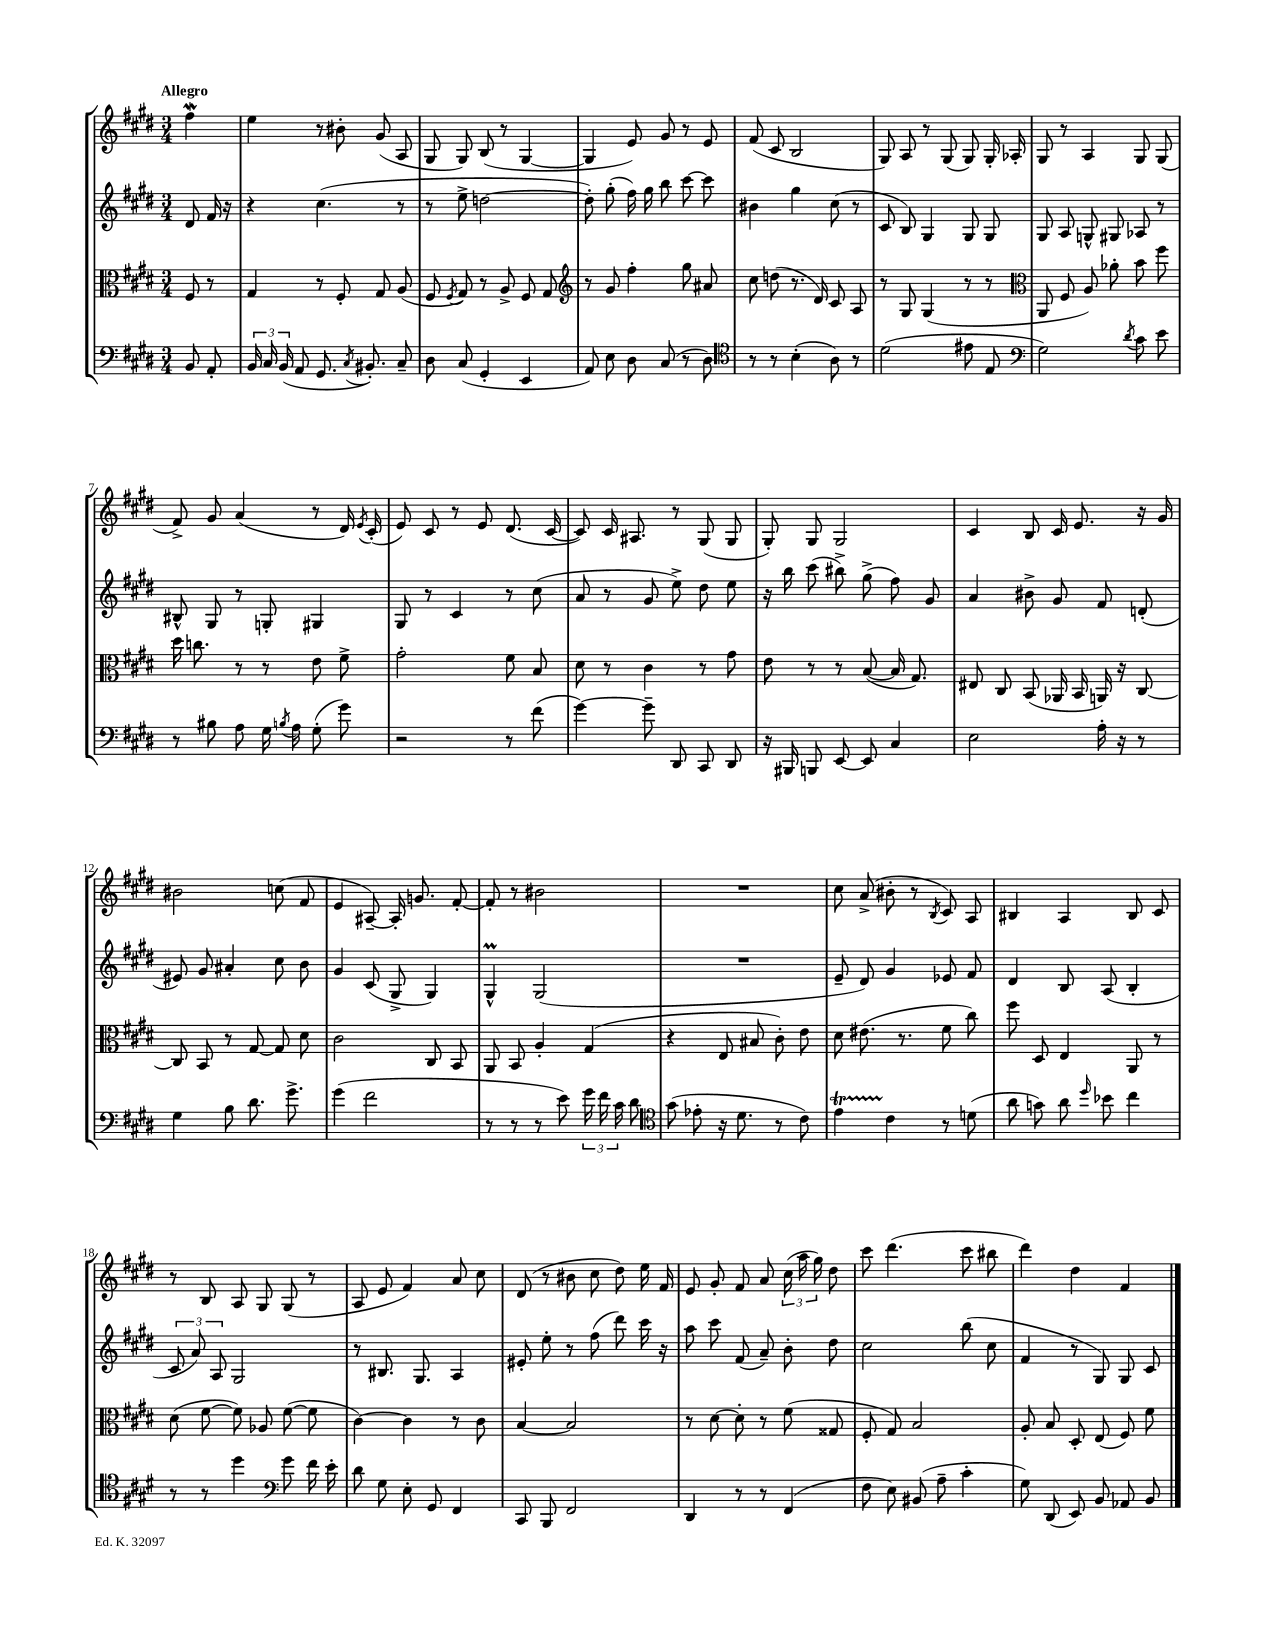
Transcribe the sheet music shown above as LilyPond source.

<<
\new StaffGroup <<
\new Staff = "s0" {
    \clef treble \key e \major \numericTimeSignature \time 3/4 \partial 4 \tempo "Allegro"
    \autoBeamOff fis''4\mordent |
    e''4 r8 bis'8-. gis'8( a8 |
    gis8 gis8) b8( r8 gis4~ |
    gis4 e'8) gis'8 r8 e'8 |
    fis'8( cis'8 b2 |
    gis8) a8 r8 gis8( gis8) gis16-. aes16-. |
    gis8 r8 a4 gis8 gis8( |
    fis'8->) gis'8 a'4( r8 dis'16) \acciaccatura { e'8 } cis'16-.( |
    e'8) cis'8 r8 e'8 dis'8.( cis'16~ |
    cis'8) cis'16 ais8. r8 gis8( gis8 |
    gis8-.) gis8 gis2 |
    cis'4 b8 cis'16 e'8. r16 gis'16 |
    bis'2 c''8( fis'8 |
    e'4 ais8~--) ais16-. g'8. fis'8~-. |
    fis'8-. r8 bis'2 |
    R2. |
    cis''8 a'8->( bis'8-. r8 \acciaccatura { b8 } cis'8) a8 |
    bis4 a4 bis8 cis'8 |
    r8 b8 a8 gis8 gis8( r8 |
    a8 e'8 fis'4) a'8 cis''8 |
    dis'8( r8 bis'8 cis''8 dis''8) e''16 fis'16 |
    e'8 gis'8-. fis'8 a'8 \tuplet 3/2 { cis''16( a''16 gis''16) } dis''8 |
    cis'''8 dis'''4.( cis'''8 bis''8 |
    dis'''4) dis''4 fis'4 \bar "|." |
}
\new Staff = "s1" {
    \clef treble \key e \major \numericTimeSignature \time 3/4 \partial 4
    \autoBeamOff dis'8 fis'16 r16 |
    r4 cis''4.( r8 |
    r8 e''8-> d''2~ |
    d''8-.) gis''8-.( fis''16) gis''16 b''8 cis'''8~ cis'''8 |
    bis'4 gis''4 cis''8( r8 |
    cis'8 b8) gis4 gis8 gis8 |
    gis8 a8 g8-^ gis8 aes8 r8 |
    bis8-^ gis8 r8 g8-. gis4 |
    gis8 r8 cis'4 r8 cis''8( |
    a'8 r8 gis'8 e''8->) dis''8 e''8 |
    r16 b''16 cis'''8( bis''8->) gis''8->( fis''8) gis'8 |
    a'4 bis'8-> gis'8 fis'8 d'8-.( |
    eis'8) gis'8 ais'4-. cis''8 b'8 |
    gis'4 cis'8( gis8-> gis4) |
    gis4-^\prall gis2( |
    R2. |
    e'8-- dis'8) gis'4 ees'8 fis'8 |
    dis'4 b8 a8( b4-. |
    \tuplet 3/2 { cis'8 a'8) a8 } gis2 |
    r8 bis8. gis8. a4 |
    eis'8-. e''8-. r8 fis''8( dis'''8) cis'''16 r16 |
    a''8 cis'''8 fis'8( a'8--) b'8-. dis''8 |
    cis''2 b''8( cis''8 |
    fis'4 r8 gis8) gis8 cis'8 \bar "|." |
}
\new Staff = "s2" {
    \clef alto \key e \major \numericTimeSignature \time 3/4 \partial 4
    \autoBeamOff fis8 r8 |
    gis4 r8 fis8-. gis8 a8( |
    fis8 \acciaccatura { fis8 } gis8) r8 a8-> fis8 gis8 |
    \clef treble r8 gis'8 fis''4-. gis''8 ais'8 |
    cis''8 d''8( r8. dis'16) cis'8 a8 |
    r8 gis8 gis4( r8 r8 |
    \clef alto a,8 fis8 a8) aes'8-. b'8 fis''8 |
    dis''16 c''8. r8 r8 e'8 fis'8-> |
    gis'2-. fis'8 b8 |
    dis'8 r8 cis'4 r8 gis'8 |
    e'8 r8 r8 b8~( b16 gis8.) |
    eis8 cis8 b,8( aes,16 b,16 a,16) r16 cis8~ |
    cis8 b,8 r8 gis8~ gis8 dis'8 |
    cis'2 cis8 b,8 |
    a,8 b,8 a4-. gis4( |
    r4 e8 bis8 cis'8-.) e'8 |
    dis'8 eis'8.( r8. fis'8 cis''8) |
    fis''8 dis8 e4 a,8 r8 |
    dis'8( fis'8~ fis'8) aes8 fis'8~( fis'8 |
    cis'4~) cis'4 r8 cis'8 |
    b4~ b2 |
    r8 dis'8~ dis'8-. r8 fis'8( gisis8 |
    fis8-. gis8) b2 |
    a8-. b8 dis8-. e8( fis8) fis'8 \bar "|." |
}
\new Staff = "s3" {
    \clef bass \key e \major \numericTimeSignature \time 3/4 \partial 4
    \autoBeamOff b,8 a,8-. |
    \tuplet 3/2 { b,16 cis16 b,16( } a,8 gis,8. \acciaccatura { cis8 } bis,8.-.) cis8-- |
    dis8 cis8( gis,4-. e,4 |
    a,8) e8 dis8 cis8( r8 dis8) |
    \clef tenor r8 r8 b4-.( a8) r8 |
    dis'2( eis'8 e8 |
    \clef bass gis2) \acciaccatura { dis'8 } cis'8 e'8 |
    r8 bis8 a8 gis16 \acciaccatura { b8 } a16 gis8-.( gis'8) |
    r2 r8 fis'8( |
    gis'4~) gis'8-- dis,8 cis,8 dis,8 |
    r16 bis,,16 b,,8 e,8~ e,8 cis4 |
    e2 a16-. r16 r8 |
    gis4 b8 dis'8. gis'8.-> |
    gis'4( fis'2 |
    r8 r8 r8 e'8) \tuplet 3/2 { gis'16 fis'16 cis'16 } dis'8 |
    \clef tenor gis'8( ees'8-. r16 dis'8. r8 cis'8) |
    e'4\startTrillSpan cis'4\stopTrillSpan r8 d'8( |
    a'8 g'8) a'8 \grace { dis''16 } bes'8 cis''4 |
    r8 r8 dis''4 \clef bass gis'8 fis'16 e'16-. |
    dis'8 gis8 e8-. gis,8 fis,4 |
    cis,8 b,,8 fis,2 |
    dis,4 r8 r8 fis,4( |
    fis8 e8) bis,8( a8-- cis'4-. |
    gis8) dis,8( e,8) b,8 aes,8 b,8 \bar "|." |
}
>>
>>
